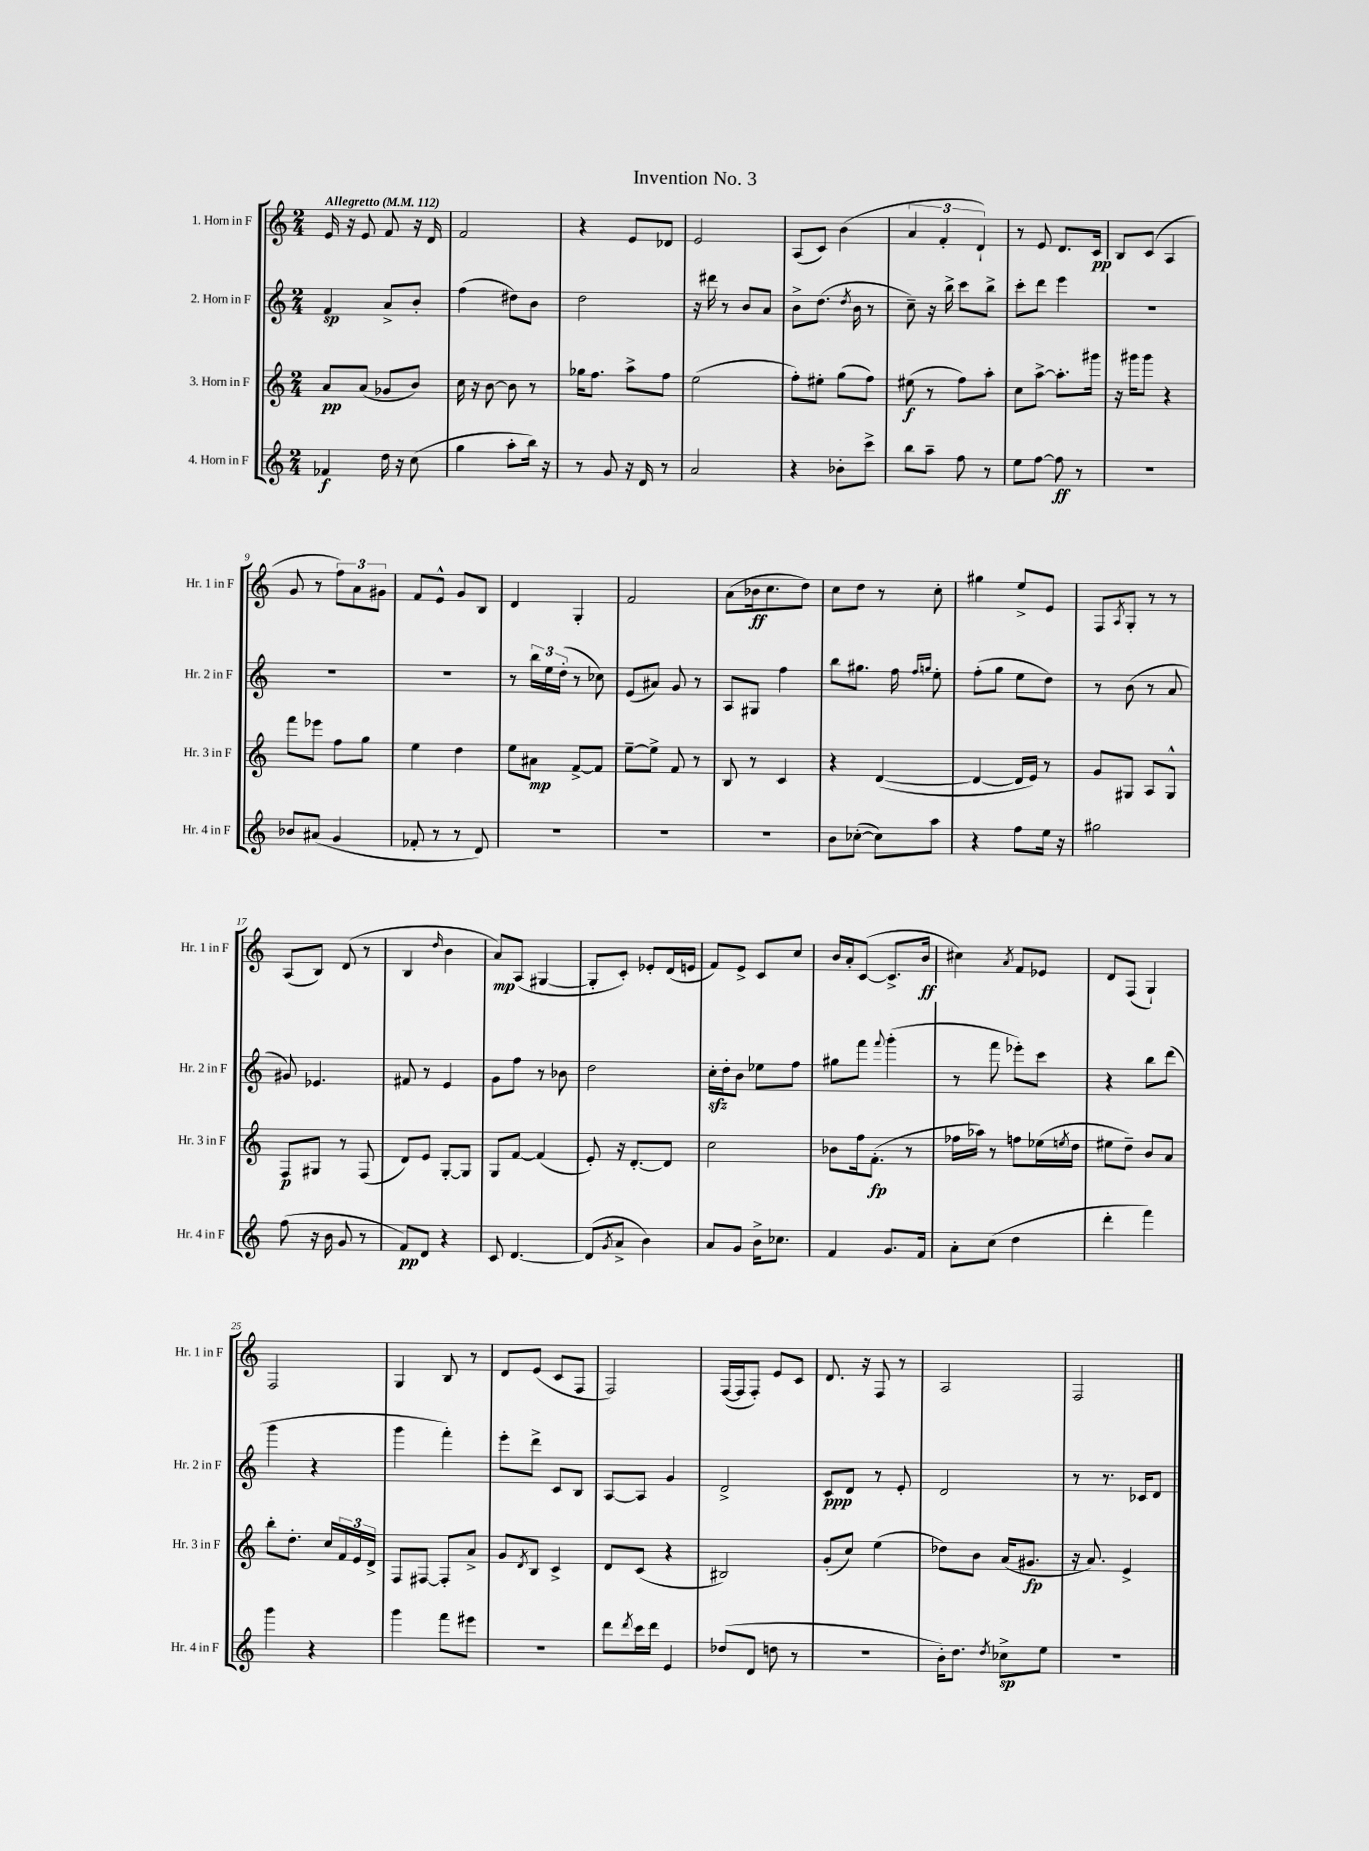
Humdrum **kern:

**kern	**kern	**kern	**kern
*staff4	*staff3	*staff2	*staff1
*clefG2	*clefG2	*clefG2	*clefG2
*k[]	*k[]	*k[]	*k[]
*M2/4	*M2/4	*M2/4	*M2/4
*MM112	*MM112	*MM112	*MM112
4f-	8a	4f	16e
.	.	.	16r
.	(8a	.	8e
16dd	8g-	8a^	8f
16r	.	.	.
(8cc	8b)	8b'	16r
.	.	.	16d
=	=	=	=
4gg	16cc	(4ff	2f
.	16r	.	.
.	[8b	.	.
8aa'	8b]	8dd#)	.
16bb)	8r	8b	.
16r	.	.	.
=	=	=	=
8r	16gg-	2dd	4r
.	8.ff	.	.
8g	.	.	.
16r	8aa^	.	8e
16d	.	.	.
8r	8ff	.	8d-
=	=	=	=
2a	(2ee	16r	2e
.	.	16ddd#	.
.	.	8r	.
.	.	8b	.
.	.	8a	.
=	=	=	=
4r	8ff')	8b^	(8A
.	8ee#'	(8.dd	8c)
8b-'	(8gg	.	(4b
.	.	8qdd	.
.	.	16b	.
8ccc^	8ff)	8r	.
=	=	=	=
8bb	(8ee#	8cc~)	6a
8aa~	8r	16r	.
.	.	.	6f'
.	.	16bb^	.
8ff	8ff)	8ccc	.
.	.	.	6d`)
8r	8aa'	8bb^	.
=	=	=	=
8ee	8cc	8ccc'	8r
[8ff	[8aa^	8ddd	8e
8ff]	8.aa']	4eee	8.d
8r	.	.	.
.	16ggg#	.	16c
=	=	=	=
2r	16r	2r	8B
.	16ggg#	.	.
.	8ggg#	.	(8c
.	4r	.	4A
=	=	=	=
8b-	8fff	2r	8g
(8a#	8eee-	.	8r
4g	8ff	.	12ff)
.	.	.	12a
.	8gg	.	.
.	.	.	12g#
=	=	=	=
8f-'	4ee	2r	8f
8r	.	.	8e^^
8r	4dd	.	8g
8d)	.	.	8B
=	=	=	=
2r	8ee	8r	4d
.	8a#	24bb	.
.	.	24ee	.
.	.	(24dd'	.
.	[8f^	8r	4G'
.	8f]	8cc-)	.
=	=	=	=
2r	[8ee~	(8e	2f
.	8ee^]	8a#)	.
.	8f	8g	.
.	8r	8r	.
=	=	=	=
2r	8B	8A	(8a
.	8r	8G#	16b-
.	.	.	8.cc
.	4c	4ff	.
.	.	.	8dd)
=	=	=	=
8b	4r	8bb	8cc
([8cc-'	.	8.gg#	8dd
8cc-])	([4d	.	8r
.	.	16ff	.
.	.	16qqff	.
.	.	16qqgg	.
8aa	.	8ee'	8cc'
=	=	=	=
4r	4d_	(8ff'	4gg#
.	.	8gg	.
8ff	16d]	8ee	8ee^
.	16e)	.	.
16ee	8r	8dd)	8e
16r	.	.	.
=	=	=	=
2gg#	8g	8r	8F
.	.	.	8qA
.	8G#	(8b	8G'
.	8A	8r	8r
.	8G#^^	8a	8r
=	=	=	=
(8ff	8F	8g#)	(8A
16r	8G#	4.e-	8B)
16b	.	.	.
8g	8r	.	(8d
8r	(8F	.	8r
=	=	=	=
8f)	8d)	8f#	4B
8d	8e	8r	.
.	.	.	16qqdd
4r	[8G'	4e	4b
.	8G]	.	.
=	=	=	=
8c	8G	8g	8a)
[4.d	[8f	8ff	(8A
.	(4f]	8r	[4G#
.	.	8b-	.
=	=	=	=
(8d]	8e')	2dd	8G#']
8qg	.	.	.
8a^	16r	.	8c')
.	[8.d'	.	.
4b)	.	.	8e-'
.	8d]	.	(16d
.	.	.	16e
=	=	=	=
8a	2cc	16cc'	8f)
.	.	16dd'	.
8g	.	8b	8e^
16b^	.	8ee-	8c
8.cc-	.	.	.
.	.	8ff	8cc
=	=	=	=
4f	8b-	8gg#	16b
.	.	.	16a'
.	16ff	8fff	([8c
.	(8.f'	.	.
.	.	8qqfff	.
8.g	.	(4ggg'	8.c^]
.	8r	.	.
16f	.	.	16b
=	=	=	=
8a'	16ff-	8r	4cc#)
.	16aa-)	.	.
(8cc	8r	8fff	.
.	.	.	8qa
4dd	8ff	8eee-')	8f
.	(16ee-	8ccc	8e-
.	8qee	.	.
.	16dd	.	.
=	=	=	=
4ddd'	8ee#	4r	8d
.	8dd~)	.	(8F
4fff)	8b	8bb	4G`)
.	8a	(8ddd	.
=	=	=	=
4ggg	8bb'	4ggg	2F
.	8.dd'	.	.
4r	.	4r	.
.	16cc	.	.
.	24f	.	.
.	24e	.	.
.	24d^	.	.
=	=	=	=
4ggg	8F	4ggg	4G
.	[8F#	.	.
8fff	8F#']	4fff')	8B
8eee#	8a^	.	8r
=	=	=	=
2r	8g	8eee'	8d
.	8qd	.	.
.	8B	8ddd^	(8e
.	4c^	8c	8c
.	.	8B	8F
=	=	=	=
8ddd	8d	[8A	2F)
8qddd	.	.	.
16ccc	(8c	8A]	.
16ddd	.	.	.
4e	4r	4g	.
=	=	=	=
(8dd-	2B#)	2d^	([16F
.	.	.	16F]
8d	.	.	8F')
8dd	.	.	8e
8r	.	.	8c
=	=	=	=
2r	(8g'	8c	8.d
.	8cc)	8d	.
.	.	.	16r
.	(4ee	8r	8F
.	.	8e'	8r
=	=	=	=
16b')	8dd-)	2d	2A
8.dd	.	.	.
.	8b	.	.
8qdd	.	.	.
8cc-^	(16a	.	.
.	8.g#	.	.
8ee	.	.	.
=	=	=	=
2r	16r	8r	2F
.	8.a)	.	.
.	.	8.r	.
.	4e^	.	.
.	.	16c-	.
.	.	8d	.
==	==	==	==
*-	*-	*-	*-
